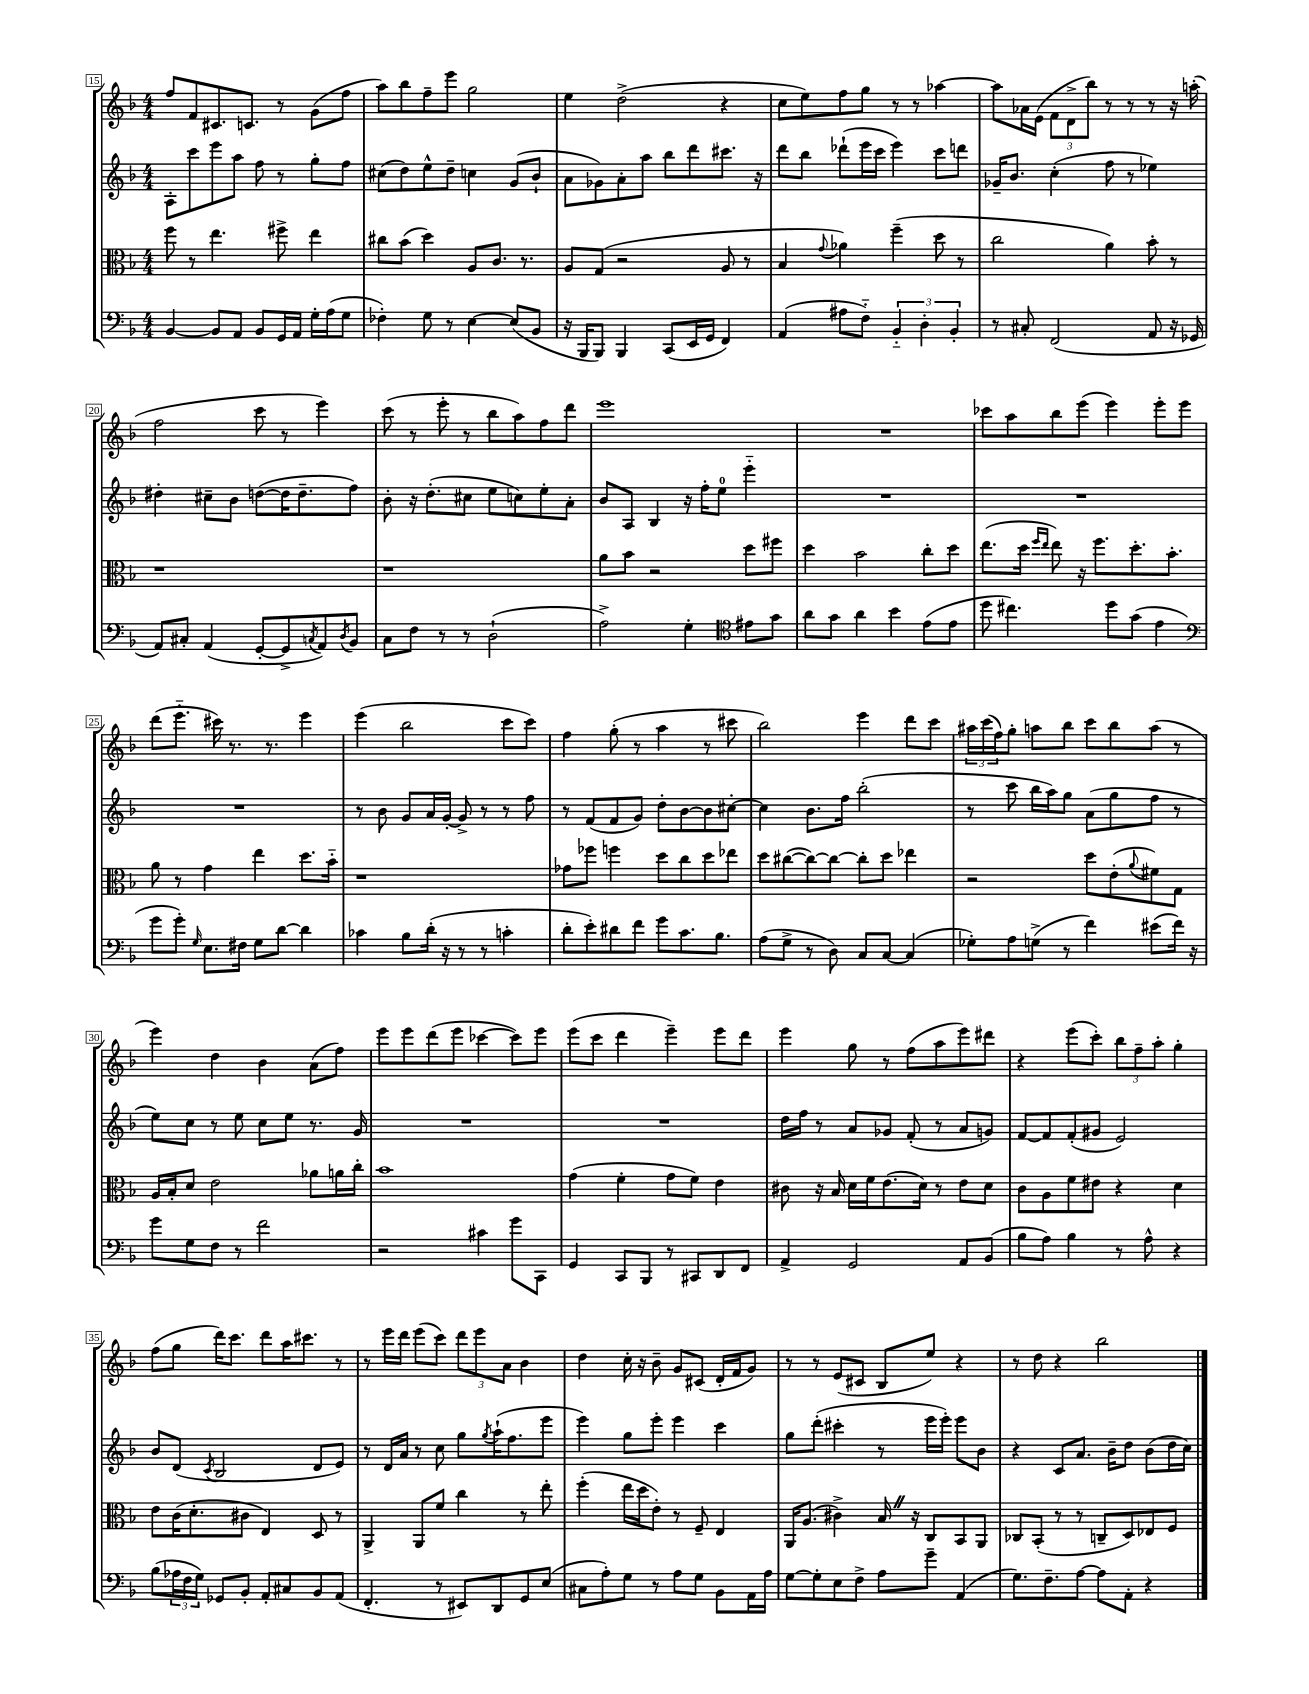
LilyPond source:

<<
\new StaffGroup <<
\new Staff = "s0" {
    \clef treble \key f \major \numericTimeSignature \time 4/4
    f''8 f'8 cis'8. c'8. r8 g'8( f''8 |
    a''8) bes''8 f''8-- e'''8 g''2 |
    e''4 d''2->( r4 |
    c''8 e''8) f''8 g''8 r8 r8 aes''4~ |
    aes''8 aes'16 e'16( \tuplet 3/2 { f'8 d'8-> bes''8) } r8 r8 r8 r16 a''16-.( |
    f''2 c'''8 r8 e'''4) |
    c'''8( r8 e'''8-. r8 bes''8 a''8) f''8 d'''8 |
    e'''1 |
    R1 |
    ces'''8 a''8 bes''8 e'''8( e'''4) e'''8-. e'''8 |
    d'''8( e'''8.-_ cis'''16) r8. r8. e'''4 |
    e'''4( bes''2 c'''8 c'''8) |
    f''4 g''8-.( r8 a''4 r8 cis'''8 |
    bes''2) e'''4 d'''8 c'''8 |
    \tuplet 3/2 { ais''16 c'''16( f''16) } g''8-. a''8 bes''8 c'''8 bes''8 a''8( r8 |
    e'''4) d''4 bes'4 a'8( f''8) |
    e'''8 e'''8 d'''8( e'''8 ces'''4~ ces'''8) e'''8 |
    e'''8( c'''8 d'''4 e'''4--) e'''8 d'''8 |
    e'''4 g''8 r8 f''8( a''8 e'''8) dis'''8 |
    r4 e'''8( c'''8-.) \tuplet 3/2 { bes''8 f''8-- a''8-. } g''4-. |
    f''8( g''8 d'''16) c'''8. d'''8 a''16 cis'''8. r8 |
    r8 e'''16 d'''16 e'''8( c'''8) \tuplet 3/2 { d'''8 e'''8 a'8 } bes'4 |
    d''4 c''16-. r16 bes'8-- g'8 cis'8( d'16-. f'16 g'8) |
    r8 r8 e'8( cis'8 bes8 e''8) r4 |
    r8 d''8 r4 bes''2 \bar "|." |
}
\new Staff = "s1" {
    \clef treble \key f \major \numericTimeSignature \time 4/4
    a8-. c'''8 e'''8 a''8 f''8 r8 g''8-. f''8 |
    cis''8( d''8) e''8-^ d''8-- c''4 g'8( bes'8-! |
    a'8 ges'8) a'8-. a''8 bes''8 d'''8 cis'''8. r16 |
    d'''8 bes''8 des'''8-!( e'''16 c'''16 e'''4) c'''8 d'''8 |
    ges'16-- bes'8. c''4-.( f''8 r8 ees''4) |
    dis''4-. cis''8-- bes'8 d''8~( d''16 d''8.-- f''8) |
    bes'8-. r16 d''8.-.( cis''8 e''8 c''8) e''8-. a'8-. |
    bes'8 a8 bes4 r16 f''16-. e''8-0 e'''4-_ |
    R1 |
    R1 |
    R1 |
    r8 bes'8 g'8 a'16 g'16~-. g'8-> r8 r8 f''8 |
    r8 f'8( f'8 g'8) d''8-. bes'8~ bes'8 cis''8~-. |
    cis''4 bes'8. f''16 bes''2-.( |
    r8 c'''8 bes''16 a''16) g''8 a'8( g''8 f''8 r8 |
    e''8) c''8 r8 e''8 c''8 e''8 r8. g'16 |
    R1 |
    R1 |
    d''16 f''16 r8 a'8 ges'8 f'8-.( r8 a'8 g'8) |
    f'8~ f'8 f'8-.( gis'8 e'2) |
    bes'8 d'8( \acciaccatura { c'8 } bes2 d'8 e'8) |
    r8 d'16 a'16 r8 c''8 g''8 \acciaccatura { g''8 } a''16-!( f''8. e'''8 |
    e'''4) g''8 e'''8-. e'''4 c'''4 |
    g''8 d'''8-.( cis'''4-. r8 e'''16 e'''16-.) e'''8 bes'8 |
    r4 c'8 a'8. bes'16-- d''8 bes'8( d''16 c''16) \bar "|." |
}
\new Staff = "s2" {
    \clef alto \key f \major \numericTimeSignature \time 4/4
    f''8 r8 e''4. fis''8-> e''4 |
    cis''8 bes'8( d''4) a8 c'8. r8. |
    a8 g8( r2 a8 r8 |
    bes4 \appoggiatura { g'8 } aes'4) f''4--( d''8 r8 |
    c''2 a'4) bes'8-. r8 |
    r1 |
    r1 |
    a'8 bes'8 r2 d''8 fis''8 |
    d''4 bes'2 c''8-. d''8 |
    e''8.( d''16 \grace { f''16 e''16 } e''8) r16 f''8. d''8.-. bes'8.-. |
    a'8 r8 g'4 e''4 d''8. bes'16-_ |
    r1 |
    ges'8 fes''8 f''4 d''8 c''8 d''8 ees''8 |
    d''8 cis''8~( cis''8~) cis''8~ cis''8-. d''8 ees''4 |
    r2 d''8 e'8-.( \appoggiatura { a'8 } fis'8) g8 |
    a16 bes16-. d'8 e'2 aes'8 a'16 c''16-. |
    bes'1 |
    g'4( f'4-. g'8 f'8) e'4 |
    cis'8 r16 bes16 d'16 f'16 e'8.( d'16) r8 e'8 d'8 |
    c'8 a8 f'8 eis'8 r4 d'4 |
    e'8 c'16( d'8.-. cis'8 e4) d8 r8 |
    a,4-> a,8 f'8 c''4 r8 e''8-. |
    f''4-.( e''16 d''16 e'8-.) r8 f8-- e4 |
    a,16 a8.( cis'4->) bes16 \once \override BreathingSign.text = \markup { \musicglyph "scripts.caesura.straight" } \breathe r16 c8 bes,8 a,8 |
    ces8 bes,8-.( r8 r8 c8-- d8) ees8 f8 \bar "|." |
}
\new Staff = "s3" {
    \clef bass \key f \major \numericTimeSignature \time 4/4
    bes,4~ bes,8 a,8 bes,8 g,16 a,16 g16-. a16( g8 |
    fes4-.) g8 r8 e4~ e8( bes,8 |
    r16 bes,,16 bes,,8) bes,,4 c,8( e,16 g,16 f,4) |
    a,4( ais8 f8-_) \tuplet 3/2 { bes,4-_ d4-. bes,4-. } |
    r8 cis8-. f,2( a,8 r16 ges,16 |
    a,8) cis8-. a,4( g,8~-. g,8-> \acciaccatura { c8 } a,8) \acciaccatura { d8 } bes,8 |
    c8 f8 r8 r8 d2-!( |
    a2->) g4-. \clef tenor eis'8 g'8 |
    a'8 g'8 a'4 bes'4 e'8( e'8 |
    d''8 cis''4.) d''8 g'8( e'4 |
    \clef bass g'8 g'8-.) \grace { g16 } e8. fis16 g8 d'8~ d'4 |
    ces'4 bes8 d'16-.( r16 r8 r8 c'4-. |
    d'8-. e'8-.) dis'8 f'8 g'8 c'8. bes8. |
    a8( g8-> r8 d8) c8 c8~ c4( |
    ges8-.) a8 g8->( r8 f'4) eis'8( f'16) r16 |
    g'8 g8 f8 r8 f'2 |
    r2 cis'4 g'8 c,8 |
    g,4 c,8 bes,,8 r8 cis,8 d,8 f,8 |
    a,4-> g,2 a,8 bes,8( |
    bes8 a8) bes4 r8 a8-^ r4 |
    bes8( \tuplet 3/2 { aes16 f16 g16) } ges,8 bes,8-. a,8-. cis8 bes,8 a,8( |
    f,4.-. r8 eis,8) d,8 g,8 e8( |
    cis8 a8-.) g8 r8 a8 g8 bes,8 a,16 a16 |
    g8~ g8-. e8 f8-> a8 g'8-- a,4( |
    g8.) f8.-- a8~ a8 a,8-. r4 \bar "|." |
}
>>
>>
\layout { \context { \Score currentBarNumber = #15 \override BarNumber.stencil = #(make-stencil-boxer 0.1 0.3 ly:text-interface::print) } }
